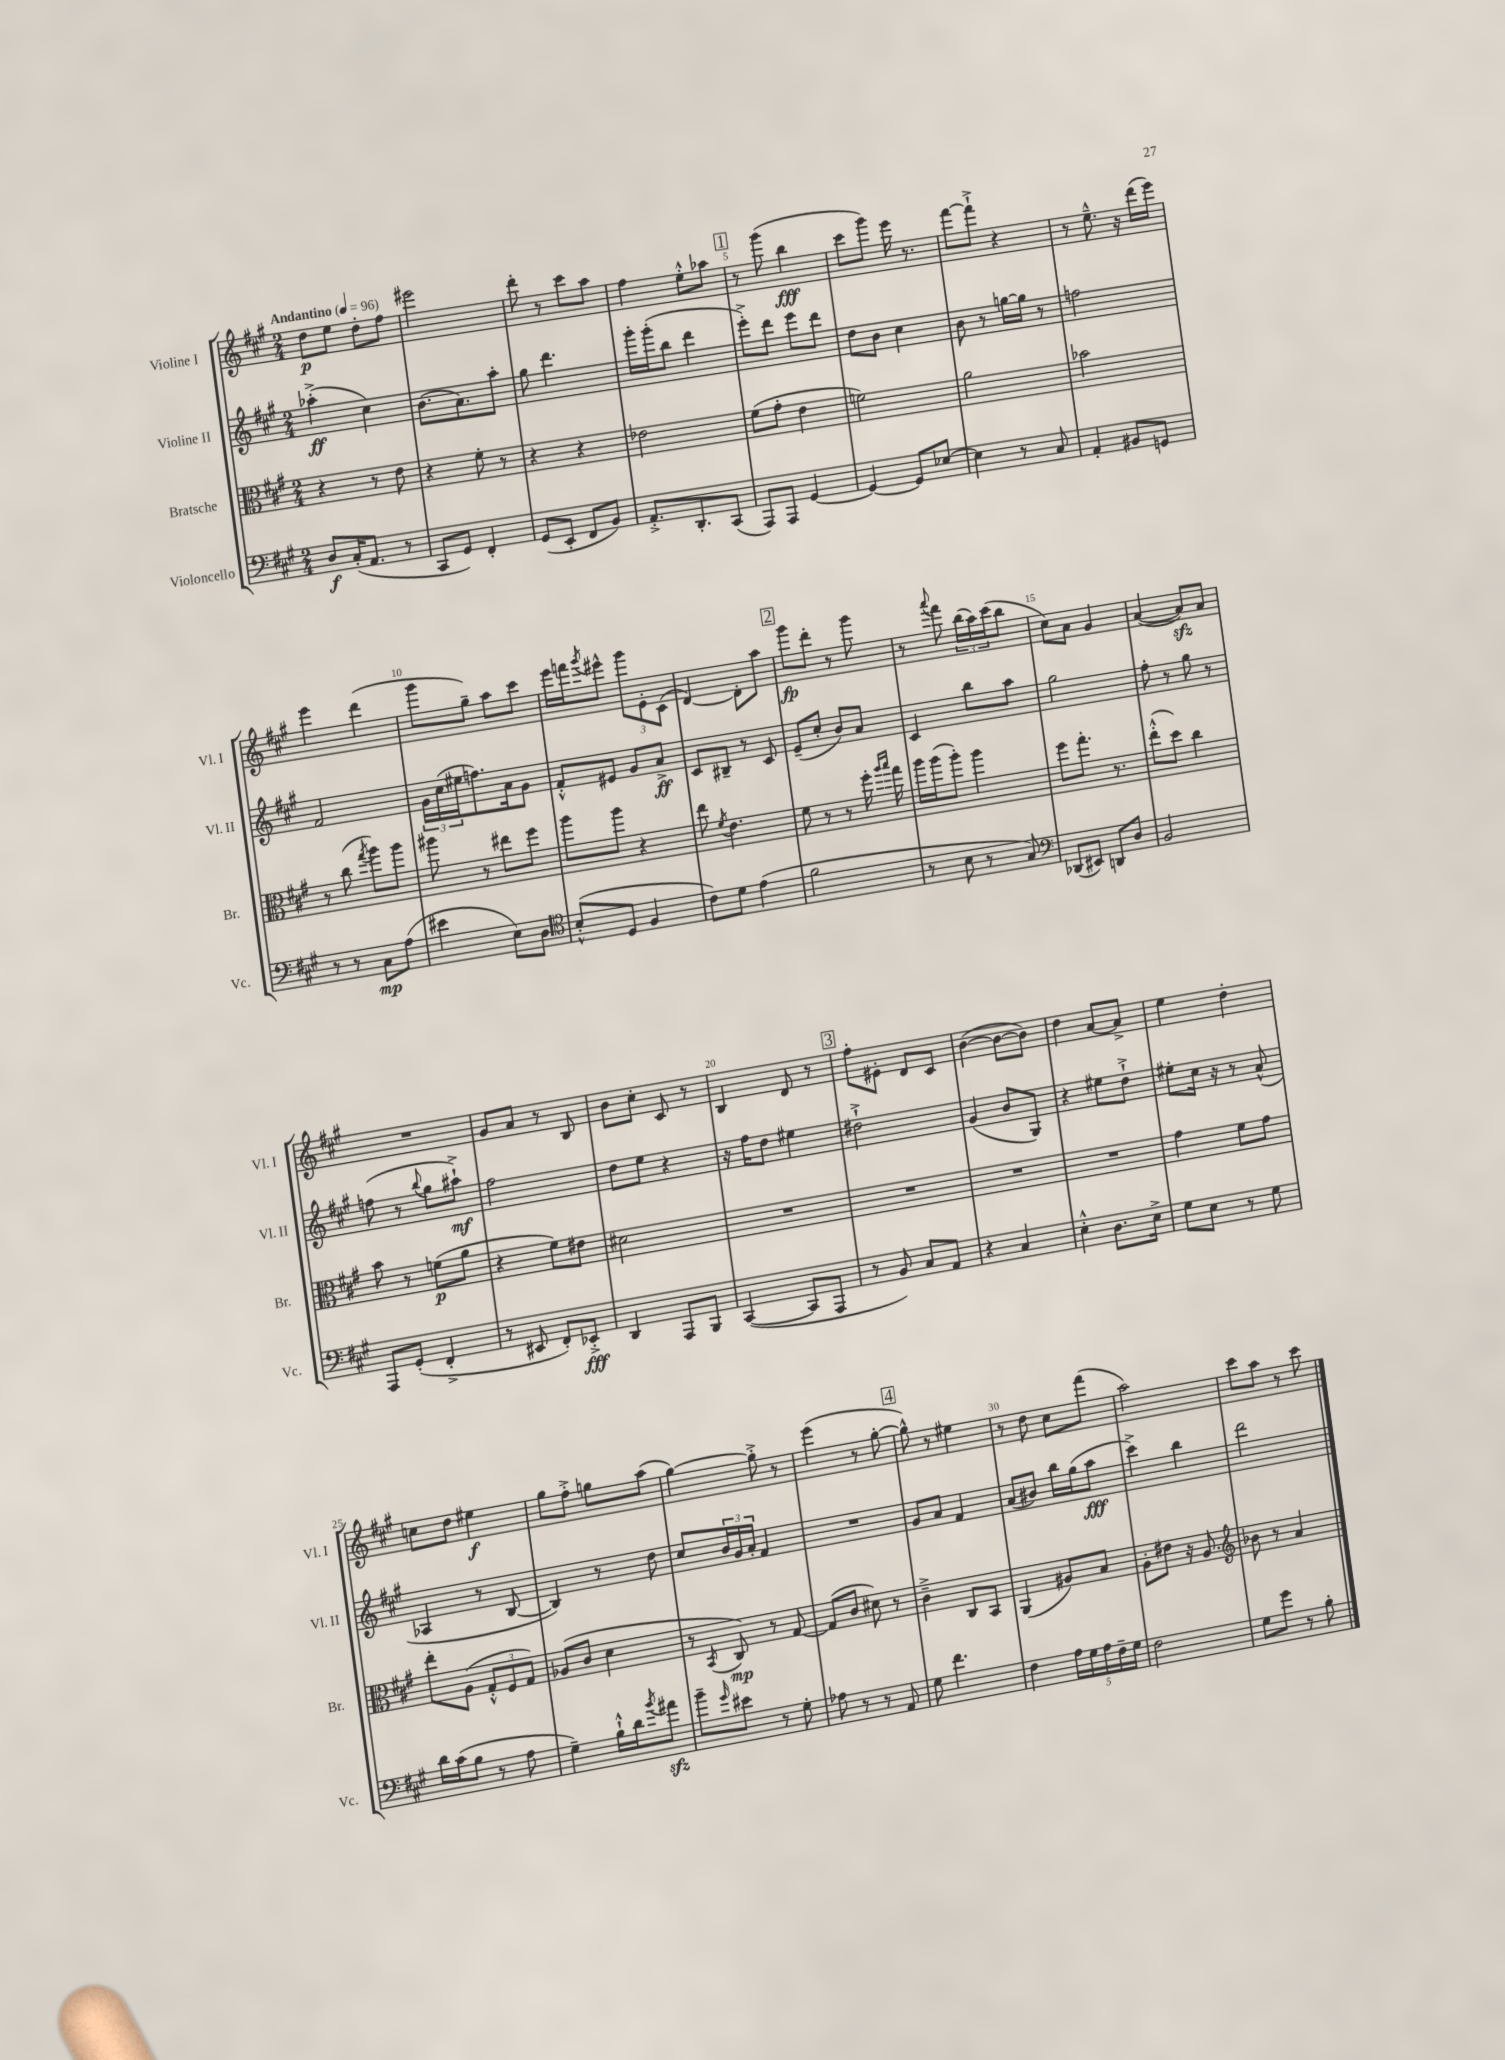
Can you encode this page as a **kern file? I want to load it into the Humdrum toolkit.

**kern	**kern	**kern	**kern
*staff4	*staff3	*staff2	*staff1
*clefF4	*clefC3	*clefG2	*clefG2
*k[f#c#g#]	*k[f#c#g#]	*k[f#c#g#]	*k[f#c#g#]
*M2/4	*M2/4	*M2/4	*M2/4
*MM96	*MM96	*MM96	*MM96
8D	4r	(4aa-'^	8dd
(16C#'	.	.	8ee
8.AA	.	.	.
.	8r	4cc#)	8dd'
8r	8e	.	8ff#
=	=	=	=
8CC#	4r	(8.b	2eee#
8GG#)	.	.	.
.	.	8.a)	.
4FF#'	8f#'	.	.
.	8r	8aa'	.
=	=	=	=
(8GG#	4r	8gg#	8ddd'
8EE'	.	4.ddd	8r
8FF#	4r	.	8ccc#
8BB)	.	.	8aa
=	=	=	=
8.AA'^	2e-	16ggg#'	4ff#
.	.	(16ggg#'	.
.	.	8bb	.
8.DD'	.	.	.
.	.	4ddd	8ee'^^
(8CC#	.	.	8aa-
=	=	=	=
8AAA)	(8f#	8eee'^)	8r
8AAA	8g#'	8ddd	(8ggg#
[4GG#	4e	8eee	4bb
.	.	8ddd	.
=	=	=	=
4GG#_	2f)	8dd	8ccc#
.	.	8b	8ggg#)
8GG#]	.	4cc#	16eee
.	.	.	8.r
[8E-	.	.	.
=	=	=	=
4E-]	2a	8b	[8fff#
.	.	8r	8fff#`^]
8r	.	[16gg	4r
.	.	16gg]	.
8C#	.	8r	.
=	=	=	=
4AA'	2b-	2ff	8r
.	.	.	8.ee~^^
8BB#	.	.	.
.	.	.	16r
8GG	.	.	(16ddd
.	.	.	16eee)
=	=	=	=
8r	8r	2f#	4eee
8r	(8cc#	.	.
.	8qgg#	.	.
8C#	8aa)	.	(4ddd
(8A	8aa	.	.
=	=	=	=
4e#	8aa#	24g#	8ggg#
.	.	(24cc#	.
.	.	24ee#	.
.	8r	8.ff)	8gg#~)
8E)	8ee#	.	8aa
.	.	16a	.
8D	8ff#	8g#	8ccc#
=	=	=	=
*clefC4	*	*	*
(8B'^^	8aa	8f#'^^	16eee
.	.	.	16fff
.	.	.	8qggg#
8D	8aa	8e#	8eee#^^
4F#	4r	8g#	12ggg#
.	.	.	12e'
.	.	8a^	.
.	.	.	(12c#
=	=	=	=
8c#)	8ee	8c#	[4d)
.	8qf#	.	.
8d	4.e	8B#~	.
(4e	.	8r	8d']
.	.	8c#	8aa
=	=	=	=
2f#	8f#	(8e~	8ggg#
.	8r	8cc#'	8ddd'
.	8r	8b)	8r
.	16ff#'	8a	8ggg#
.	16qqaa	.	.
.	16qqbb	.	.
.	16gg#	.	.
=	=	=	=
8r	16aa	4c#	8r
.	(16aa	.	.
.	.	.	8qqaaa
8B	8aa')	.	8fff#
8r	4aa	8bb	(24bb
.	.	.	24aa)
.	.	.	(24ccc#
8G#)	.	8aa	8bb
=	=	=	=
*clefF4	*	*	*
(8DD-	8ff#	2gg#	8cc#)
8EE#)	8.gg#'	.	8a
8DD	.	.	4g#
.	8.r	.	.
8D	.	.	.
=	=	=	=
2BB	(8ee'^^	8ff#'	([4a
.	8dd)	8r	.
.	4cc#	8gg#	8a])
.	.	8r	8a
=	=	=	=
8AAA	8b	(8ff	2r
(8GG#'	8r	8r	.
.	.	8qqbb	.
4FF#'^	(8f	8gg#	.
.	8a	8aa#`^)	.
=	=	=	=
8r	4r	2ff#	8g#
8EE#	.	.	8a
8FF#')	8f#)	.	8r
8EE-'^	8e#	.	8B
=	=	=	=
4DD	2d#	8dd	8b
.	.	8ee	8cc#'
8AAA	.	4r	8c#
8BBB	.	.	8r
=	=	=	=
([4CC#	2r	16r	4B
.	.	16ff#	.
.	.	8dd	.
8CC#]	.	4ee#	8d
8AAA	.	.	8r
=	=	=	=
8r	2r	2dd#`^	8ff#'
8BB)	.	.	8e#'
8C#	.	.	8d
8AA	.	.	8c#
=	=	=	=
4r	2r	(4g#	([4b
4C#	.	8b	8b_
.	.	8G#)	8b])
=	=	=	=
4E'^^	2r	4r	4dd
8.D	.	8ee#	[8a
.	.	8dd`^	8a^]
16E^	.	.	.
=	=	=	=
8G#	4g#	8ee#'	4ee
8E	.	16cc#	.
.	.	16r	.
8r	8f#	8r	4dd'
8G#	8g#	(8a^^	.
=	=	=	=
16d	8ee'	4A-	8cc
(16c#	.	.	.
8B	(8A	.	8dd
8r	12G#'^^	8r	4ee#
.	12F#	.	.
8A	.	[8B	.
.	12G#)	.	.
=	=	=	=
4G#~)	(8A-	4B])	8gg#
.	8c#	.	8ff#'^
16B`^^	4d	8r	8gg
16d	.	.	.
8qb	.	.	.
8a#	.	8dd	(8aa
=	=	=	=
8b~	8r	8cc#	[4gg#)
16qqg#	8qBB	.	.
8e#	8C#)	24b	.
.	.	24g#	.
.	.	24a'	.
8r	8r	4f#	8gg#'^]
8G#'	[8G#	.	8r
=	=	=	=
8A-	(8G#]	2r	(4eee
8r	8c#	.	.
8r	8d#)	.	8r
8AA	8r	.	[8gg#'
=	=	=	=
8G#	4c#~^	8g#	8gg#^^])
4.f#	.	8a	8r
.	8C#	4f#	4ee#
.	8BB	.	.
=	=	=	=
4F#	(4AA	(8a	8r
.	.	8b#)	8dd
20A	8A#)	16bb	8cc#
20G#	.	.	.
.	.	(16gg#	.
20A	.	.	.
.	8B	8aa	(8fff#
20F#~	.	.	.
20G#	.	.	.
=	=	=	=
2F#	8A'	4ccc#^)	2aa)
.	8e#	.	.
.	16r	4bb	.
.	8.A	.	.
=	=	=	=
*	*clefG2	*	*
8G#	8b-	2ddd	8ccc#
8g#	8r	.	8aa
8r	4a	.	8r
8B'	.	.	8ccc#
==	==	==	==
*-	*-	*-	*-
